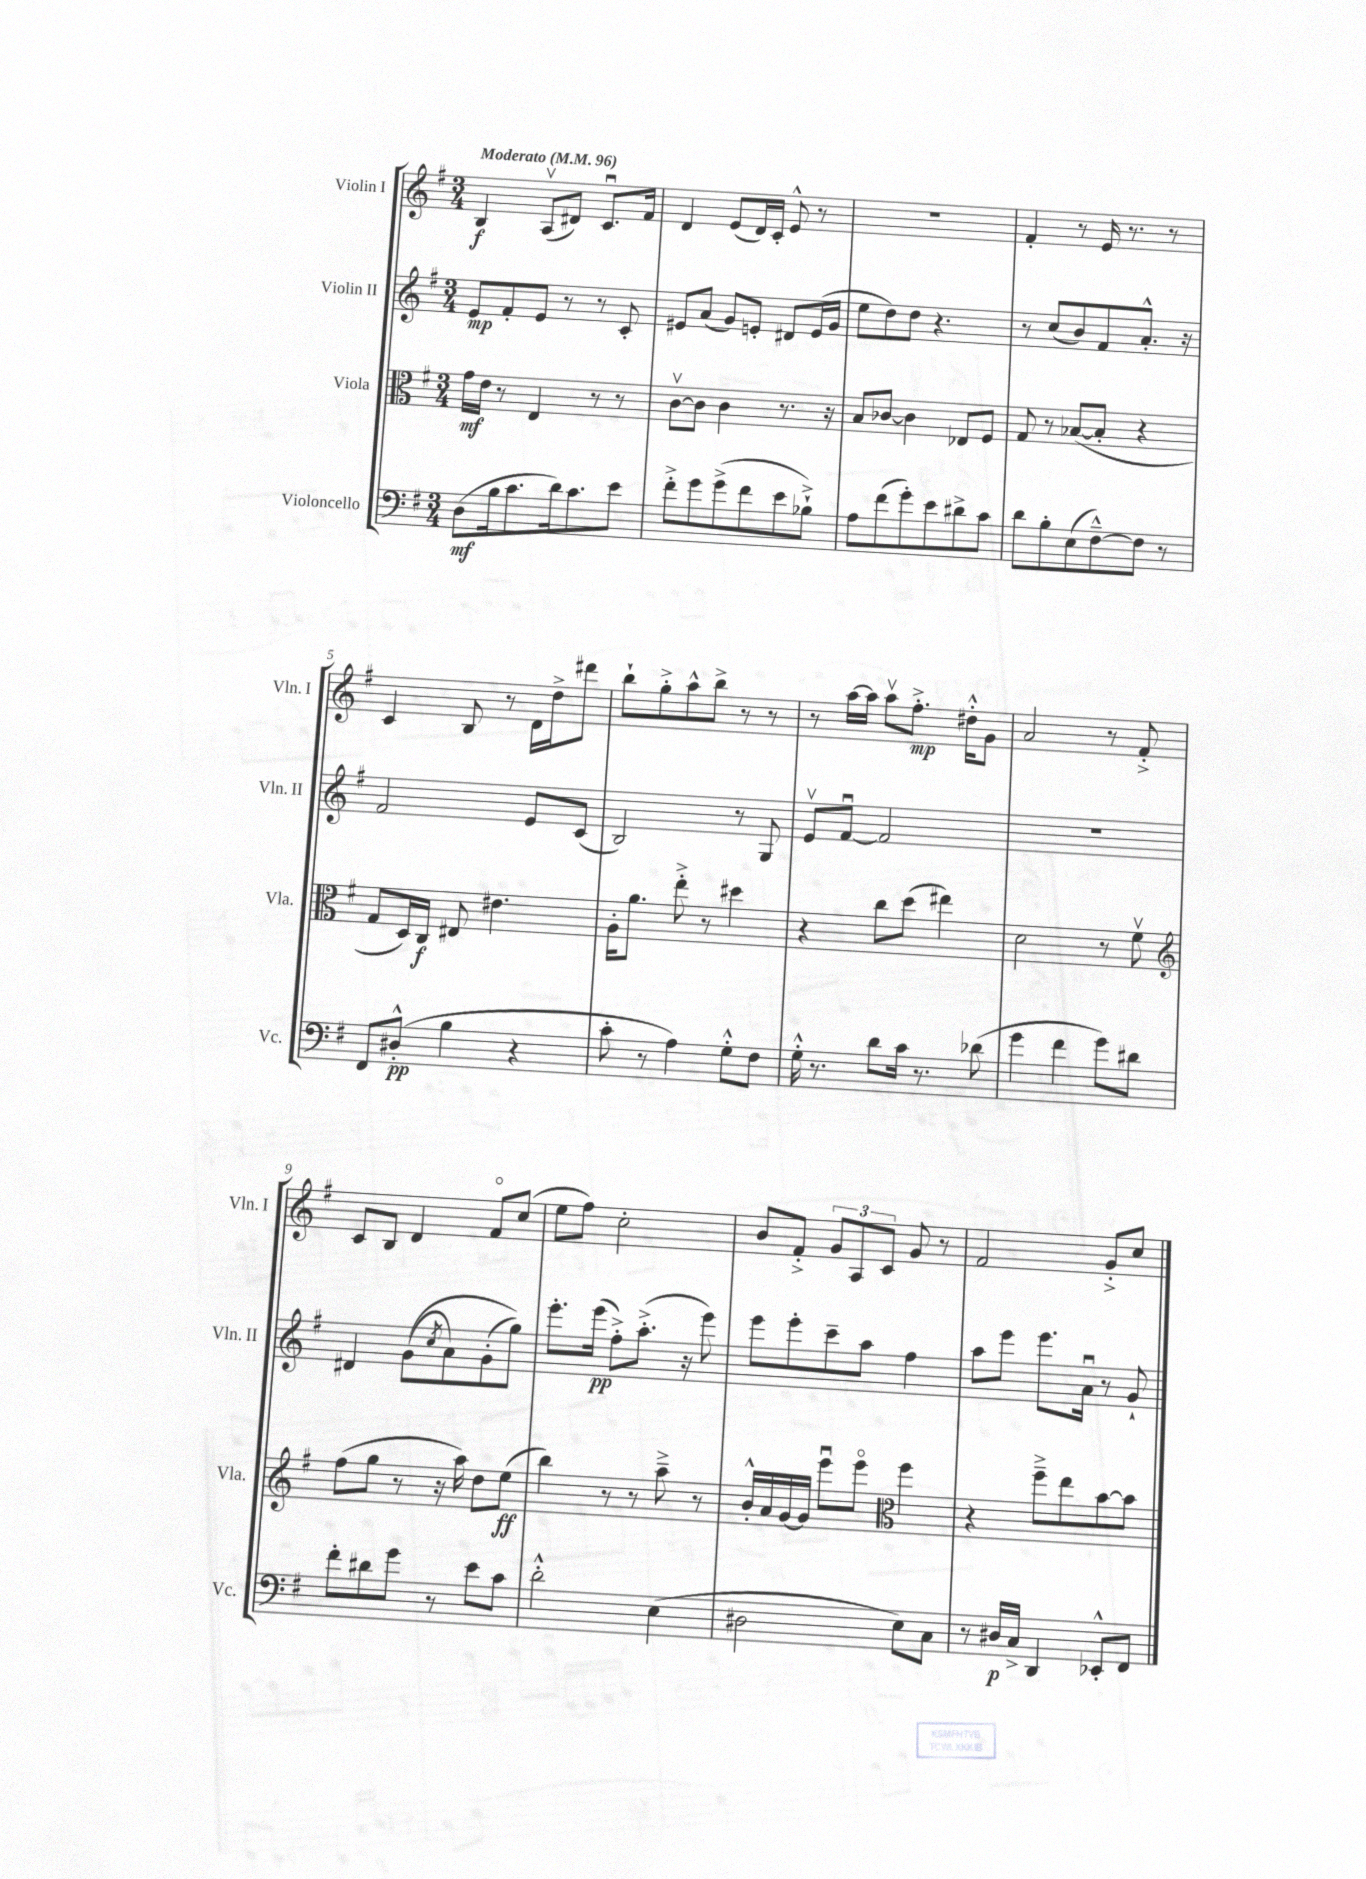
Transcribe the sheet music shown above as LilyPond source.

<<
\new StaffGroup <<
\new Staff = "s0" \with { instrumentName = "Violin I" shortInstrumentName = "Vln. I" } {
    \clef treble \key g \major \numericTimeSignature \time 3/4 \tempo "Moderato" 4 = 96
    b4\f a8\upbow( dis'8) c'8.\downbow fis'16 |
    d'4 e'8( d'16) c'16-. e'8-^ r8 |
    R2. |
    fis'4-. r8 e'16 r8. r8 |
    c'4 b8 r8 d'16 d''16-> dis'''8 |
    b''8-! g''8-.-> a''8-^ b''8-> r8 r8 |
    r8 a''16~ a''16 a''8\upbow fis''8.-.->\mp dis''16-.-^ g'8 |
    a'2 r8 fis'8-.-> |
    c'8 b8 d'4 fis'8\flageolet c''8( |
    e''8 fis''8) c''2-. |
    b'8 fis'8-.-> \tuplet 3/2 { g'8 a8 c'8 } g'8 r8 |
    fis'2 g'8-.-> c''8 \bar "|." |
}
\new Staff = "s1" \with { instrumentName = "Violin II" shortInstrumentName = "Vln. II" } {
    \clef treble \key g \major \numericTimeSignature \time 3/4
    e'8\mp fis'8-. e'8 r8 r8 c'8-. |
    eis'8 a'8( g'8) e'8-. dis'8 e'16( g'16 |
    e''8 d''8) d''8 r4. |
    r8 c''8( b'8) fis'8 a'8.-.-^ r16 |
    fis'2 e'8 c'8( |
    b2) r8 g8 |
    e'8\upbow fis'8~\downbow fis'2 |
    R2. |
    dis'4 g'8(\( \acciaccatura { c''8 } a'8) g'8-.( g''8)\) |
    e'''8.-. e'''16\pp( fis''8-.->) a''8.-.->( r16 e'''8) |
    e'''8 e'''8-. c'''8-- a''8 fis''4 |
    a''8 e'''8 e'''8. a'16\downbow r8 g'8-! \bar "|." |
}
\new Staff = "s2" \with { instrumentName = "Viola" shortInstrumentName = "Vla." } {
    \clef alto \key g \major \numericTimeSignature \time 3/4
    g'16\mf e'16 r8 e4 r8 r8 |
    c'8~\upbow c'8 c'4 r8. r16 |
    b8 ces'8~ ces'4 ees8 fis8 |
    g8 r8 bes8~( bes8-. r4 |
    g8 d16) c16\f eis8 eis'4. |
    a16-. a'8. e''8-.-> r8 dis''4 |
    r4 c''8 d''8( eis''4) |
    d'2 r8 fis'8\upbow |
    \clef treble fis''8( g''8 r8 r16 a''16) d''8 e''8\ff( |
    b''4) r8 r8 a''8---> r8 |
    b'16-.-^ a'16 g'16~ g'16 e'''8\downbow e'''8\flageolet \clef alto fis''4 |
    r4 fis''8---> e''8 b'8~ b'8 \bar "|." |
}
\new Staff = "s3" \with { instrumentName = "Violoncello" shortInstrumentName = "Vc." } {
    \clef bass \key g \major \numericTimeSignature \time 3/4
    d8\mf( b16 c'8. d'16) c'8. e'8 |
    fis'8-.-> g'8 g'8->( fis'8 e'8 bes8-!->) |
    a8 fis'8( g'8-.) e'8 dis'8-> c'8 |
    d'8 b8-. e8( fis8~---^) fis8 r8 |
    fis,8 dis8-.-^\pp( b4 r4 |
    c'8-. r8 a4) g8-.-^ fis8 |
    g16-.-^ r8. d'8 c'16 r8. des'8( |
    g'4 fis'4 g'8) dis'8 |
    fis'8-. dis'8 g'8 r8 e'8 c'8 |
    d'2-.-^ e4( |
    dis2 e8) c8 |
    r8 dis16\p c16-> d,4 ees,8-.-^ fis,8 \bar "|." |
}
>>
>>
